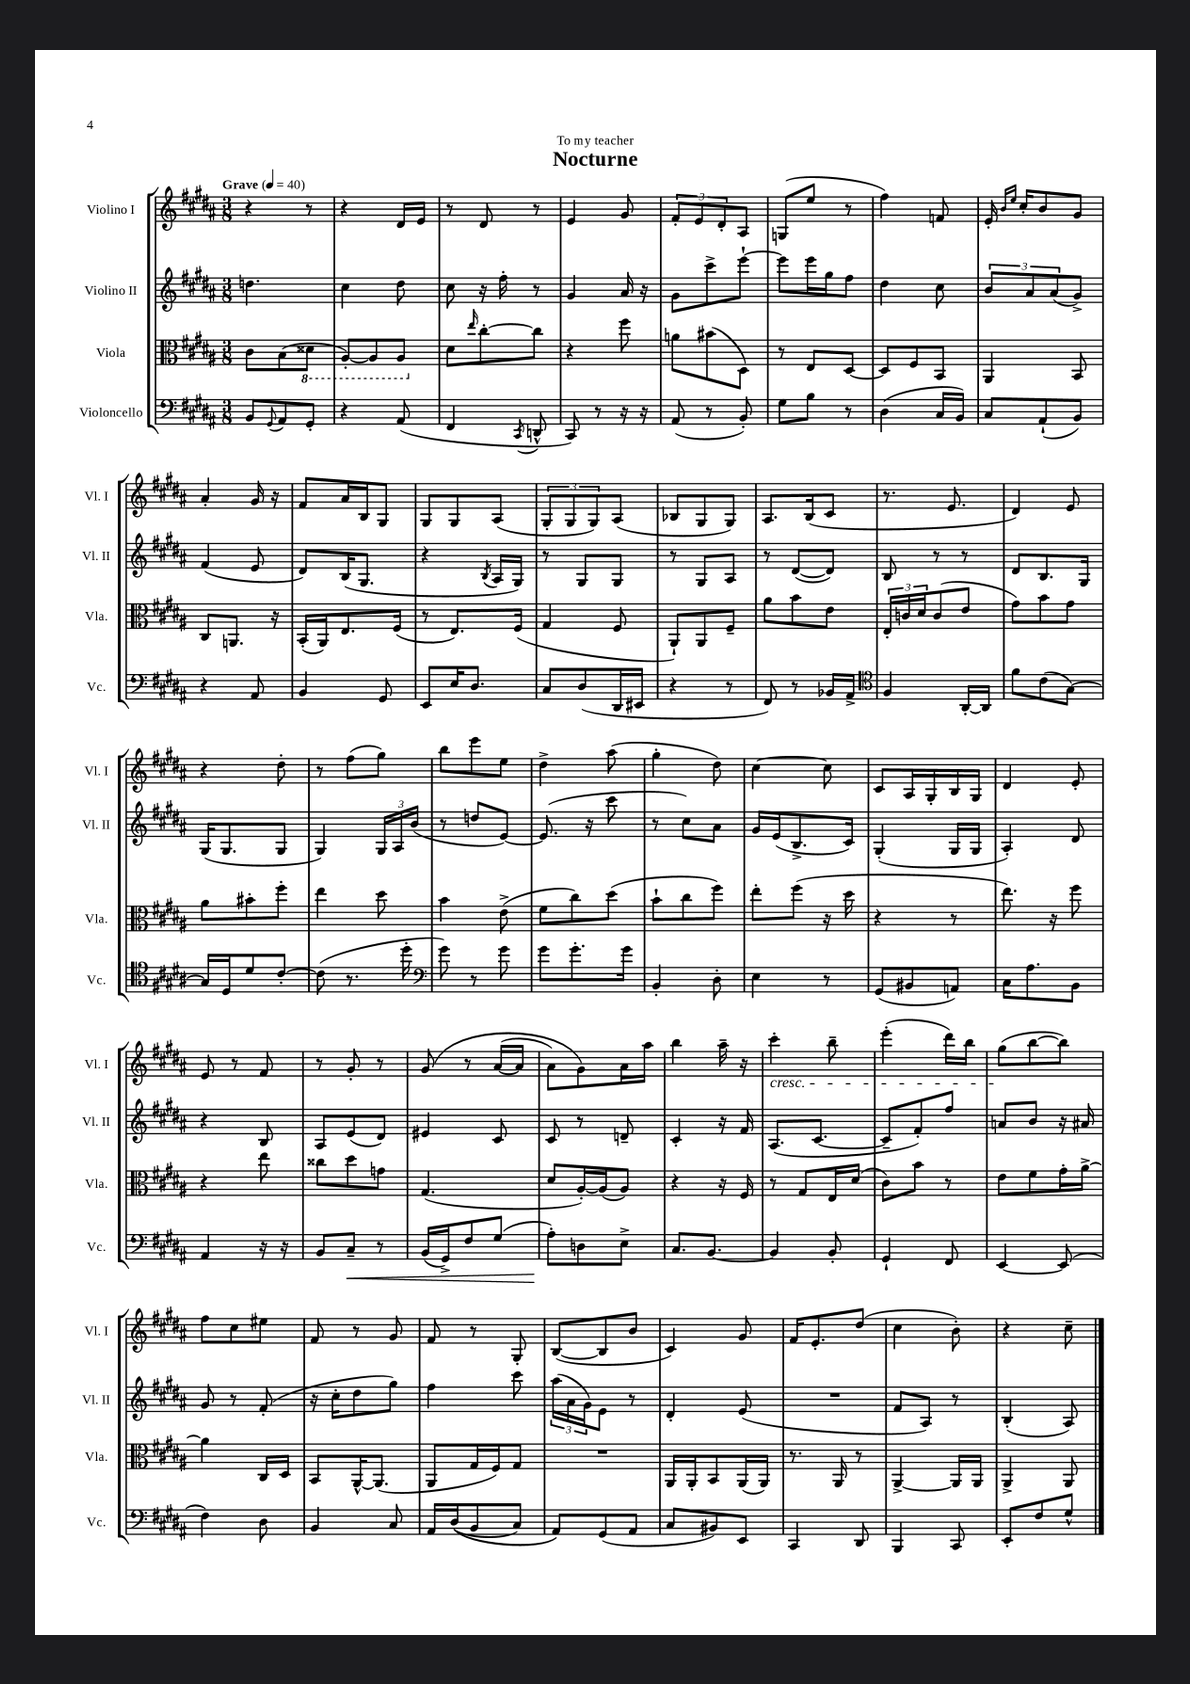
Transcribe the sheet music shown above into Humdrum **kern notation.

**kern	**dynam	**kern	**kern	**kern
*part4	*part4	*part3	*part2	*part1
*staff4	*staff4	*staff3	*staff2	*staff1
*I"Violoncello	*	*I"Viola	*I"Violino II	*I"Violino I
*I'Vc.	*	*I'Vla.	*I'Vl. II	*I'Vl. I
*clefF4	*	*clefC3	*clefG2	*clefG2
*k[f#c#g#d#a#]	*	*k[f#c#g#d#a#]	*k[f#c#g#d#a#]	*k[f#c#g#d#a#]
*M3/8	*	*M3/8	*M3/8	*M3/8
*MM40	*	*MM40	*MM40	*MM40
=1	=1	=1	=1	=1
!	!	!	!	!LO:TX:a:B:t=Grave
8BB/L	.	8c#\L	4.ddn\	4r
8qqGG#/	.	.	.	.
8AA#/	.	(8B\	.	.
*	*	*8ba	*	*
8GG#'/J	.	8D##X\J	.	8r
=2	=2	=2	=2	=2
4r	.	[8AA#'/L)	4cc#\	4r
.	.	8AA#/]	.	.
(8AA#/	.	8AA#/J	8dd#\	16d#/LL
.	.	.	.	16e/JJ
=3	=3	=3	=3	=3
*	*	*X8ba	*	*
4FF#/	.	8d#\L	8cc#\	8r
.	.	16qqee/	.	.
.	.	[8cc#'\	16r	8d#/
.	.	.	16ff#'\	.
8qCC#/	.	.	.	.
8DDn^^/	.	8cc#\J]	8r	8r
=4	=4	=4	=4	=4
8CC#/)	.	4r	4g#/	4e/
8r	.	.	.	.
16r	.	8ff#\	16a#/	8g#/
16r	.	.	16r	.
=5	=5	=5	=5	=5
(8AA#/	.	8an\L	8g#\L	12f#'/L
.	.	.	.	12e/
8r	.	(8b#X\	8ccc#^\	.
.	.	.	.	12d#'/
8BB'/)	.	8D#\J)	[8eee`\J	8A#/J
=6	=6	=6	=6	=6
8G#\L	.	8r	8eee\L]	(8Gn/L
8B\J	.	8E/L	16eee\L	8ee/J
.	.	.	16gg#\J	.
8r	.	[8D#/J	8ff#\J	8r
=7	=7	=7	=7	=7
(4D#\	.	8D#/L]	4dd#\	4ff#\)
.	.	8F#/	.	.
16C#/LL	.	8BB/J	8cc#\	8fn/
16BB/JJ)	.	.	.	.
=8	=8	=8	=8	=8
8C#/L	.	4AA#/	12b/L	16e'/
.	.	.	.	16qqb/LL
.	.	.	.	16qqee/JJ
.	.	.	.	16cc#'/KL
.	.	.	12a#/	.
(8AA#`/	.	.	.	8b/
.	.	.	(12a#/	.
8BB/J)	.	8BB/	8g#^/J)	8g#/J
!!LO:LB:g=z
=9	=9	=9	=9	=9
4r	.	8C#/L	(4f#/	4a#'/
.	.	8.AAn/J	.	.
8AA#/	.	.	8e/	16g#/
.	.	16r	.	16r
=10	=10	=10	=10	=10
4BB/	.	(16BB'/LL	8d#/L)	8f#/L
.	.	16AA#/J)	.	.
.	.	8.E/	(16B/K	16a#/L
.	.	.	8.G#/J	16B/J
8GG#/	.	.	.	8G#/J
.	.	(16F#/Jk	.	.
=11	=11	=11	=11	=11
8EE/L	.	8r	4r	8G#/L
16E/K	.	8.E/L)	.	8G#/
8.D#/J	.	.	.	.
.	.	.	8qB/	.
.	.	.	16A#/LL	(8A#/J
.	.	(16F#/Jk	16G#/JJ)	.
=12	=12	=12	=12	=12
8C#/L	.	4G#/	8r	12G#'/L
.	.	.	.	12G#/
(8D#/	.	.	8G#/L	.
.	.	.	.	12G#/)
16DD#/L	.	8F#/	8G#/J	(8A#/J
16EE#X/JJ	.	.	.	.
=13	=13	=13	=13	=13
4r	.	8AA#`/L)	8r	8B-X/L
.	.	8AA#/	8G#/L	8G#/
8r	.	8F#~/J	8A#/J	8G#/J)
=14	=14	=14	=14	=14
8FF#/)	.	8a#\L	8r	8.A#/L
8r	.	8b\	([8d#/L	.
.	.	.	.	(16B/k
16BB-X/LL	.	8e\J	8d#/J])	8c#/J
16AA#^/JJ	.	.	.	.
=15	=15	=15	=15	=15
*clefC4	*	*	*	*
4F#/	.	24E'/LL	8B/	8.r
.	.	24cn/	.	.
.	.	24d#/J	.	.
.	.	(8c/	8r	.
.	.	.	.	8.e/
[16AA#'/LL	.	8e/J	8r	.
16AA#/JJ]	.	.	.	.
=16	=16	=16	=16	=16
8f#\L	.	8g#\L)	8d#/L	4d#/)
(8c#\	.	8b\	8.B/	.
[8G#\J)	.	8g#\J	.	8e/
.	.	.	16G#/Jk	.
!!LO:LB:g=z
=17	=17	=17	=17	=17
16G#/LL]	.	8a#\L	(16G#/KL	4r
16D#/J	.	.	8.G#/	.
8d#/	.	8b#X'\	.	.
[8c#'/J	.	8ff#'\J	8G#/J	8dd#'\
=18	=18	=18	=18	=18
(8c#\]	.	4ee\	4G#/)	8r
8.r	.	.	.	(8ff#\L
.	.	8dd#\	24G#/LL	8gg#\J)
.	.	.	24A#/	.
16dd#'\	.	.	.	.
.	.	.	(24b/JJ	.
=19	=19	=19	=19	=19
*clefF4	*	*	*	*
8g#\)	.	4b\	8r	8bb\L
8r	.	.	8ddn/L	8eee\
8g#\	.	(8e^\	[8e/J)	8ee\J
=20	=20	=20	=20	=20
8g#\L	.	8f#\L	(8.e/]	4dd#^\
8.g#'\	.	8cc#\)	.	.
.	.	.	16r	.
.	.	(8dd#\J	8ccc#\	(8aa#\
16g#\Jk	.	.	.	.
=21	=21	=21	=21	=21
4BB'/	.	8b`\L	8r	4gg#'\
.	.	8cc#\	8cc#\L)	.
8D#'\	.	8ff#\J)	8a#\J	8dd#\)
=22	=22	=22	=22	=22
4E\	.	8ee'\L	16g#/LL	[4cc#\
.	.	.	(16e/J	.
.	.	(8ff#\J	8.B^/	.
8r	.	16r	.	8cc#\]
.	.	16dd#\	16c#/Jk)	.
=23	=23	=23	=23	=23
(8GG#/L	.	4r	(4G#'/	8c#/L
8BB#X/	.	.	.	16A#/L
.	.	.	.	16G#'/
8AAn/J)	.	8r	16G#/LL	16B/
.	.	.	16G#/JJ	16G#/JJ
=24	=24	=24	=24	=24
16C#\KL	.	8.ee\)	4A#'/)	4d#/
8.A#\	.	.	.	.
.	.	16r	.	.
8BB\J	.	8ff#\	8d#/	8e'/
!!LO:LB:g=z
=25	=25	=25	=25	=25
4AA#/	.	4r	4r	8e/
.	.	.	.	8r
16r	.	8ee\	8B/	8f#/
16r	.	.	.	.
=26	=26	=26	=26	=26
8BB/L	.	8cc##X\L	8A#/L	8r
!	!LO:HP:b	!	!	!
8C#~/J	<	8dd#\	(8e/	8g#'/
8r	.	8gn\J	8d#/J)	8r
=27	=27	=27	=27	=27
(16BB/LL	.	(4.G#/	4e#X/	(8g#/
16GG#^/J)	.	.	.	.
8F#/	.	.	.	8r
(8G#/J	.	.	8c#/	([16a#/LL
.	.	.	.	16a#/JJ]
=28	=28	=28	=28	=28
8A#'\L)	.	8d#/L	8c#/	8a#\L)
8Dn\	[	[16A#'/L)	8r	8g#\)
.	.	(16A#/J]	.	.
8E^\J	.	8A#/J)	8dn~/	16a#\L
.	.	.	.	16aa#\JJ
=29	=29	=29	=29	=29
8.C#/L	.	4r	4c#'/	4bb\
[8.BB/J	.	.	.	.
.	.	16r	16r	16aa#~\
.	.	16F#/	16f#/	16r
=30	=30	=30	=30	=30
!	!	!	!	!LO:TX:b:i:t=cresc.
4BB/]	.	8r	(8.A#/L	4ccc#'\
.	.	8G#/L	.	.
.	.	.	[8.c#/J	.
8BB'/	.	16E/L	.	8bb~\
.	.	(16d#/JJ	.	.
=31	=31	=31	=31	=31
4GG#`/	.	8c#\L)	8c#~/L]	(4eee'\
.	.	8b\J	8f#'/)	.
8FF#/	.	8r	8ff#/J	16ddd#\LL)
.	.	.	.	16bb\JJ
=32	=32	=32	=32	=32
[4EE/	.	8e\L	8an/L	(8gg#\L
.	.	8f#\	8b/J	[8bb\
(8EE/]	.	16g#'\L	16r	8bb\J])
.	.	[16a#^\JJ	16a#X/	.
!!LO:LB:g=z
=33	=33	=33	=33	=33
4F#\)	.	4a#\]	8g#/	8ff#\L
.	.	.	8r	8cc#\
8D#\	.	16C#/LL	(8f#'/	8ee#X\J
.	.	16D#/JJ	.	.
=34	=34	=34	=34	=34
4BB/	.	8BB/L	16r	8f#/
.	.	.	16cc#'\KL	.
.	.	[16AA#^^/K	8dd#\	8r
.	.	(8.AA#/J]	.	.
8C#/	.	.	8gg#\J)	8g#/
=35	=35	=35	=35	=35
16AA#/LL	.	8AA#/L	4ff#\	8f#/
((16D#/J	.	.	.	.
8BB/	.	16G#/L	.	8r
.	.	16F#/J)	.	.
8C#/J)	.	8G#/J	8ccc#\	8G#'/
=36	=36	=36	=36	=36
8AA#/L)	.	4.r	(24aa#\LL	([8B/L
.	.	.	24a#\	.
.	.	.	24g#\J)	.
(8GG#/	.	.	8e\J	8B/]
8AA#/J	.	.	8r	8b/J
=37	=37	=37	=37	=37
8C#/L	.	16AA#/LL	4d#'/	4c#/)
.	.	16AA#'/J	.	.
8BB#X/)	.	8BB/	.	.
8EE/J	.	(16AA#/L	(8e/	8g#/
.	.	16AA#/JJ)	.	.
=38	=38	=38	=38	=38
4CC#/	.	8.r	4.r	16f#/KL
.	.	.	.	8.e'/
.	.	16AA#/	.	.
8DD#/	.	8r	.	(8dd#/J
=39	=39	=39	=39	=39
4BBB/	.	[4AA#^/	8f#/L	4cc#\
.	.	.	8A#/J)	.
8CC#/	.	16AA#/LL]	8r	8b'\)
.	.	16AA#/JJ	.	.
=40	=40	=40	=40	=40
8EE'/L	.	4AA#^/	(4B'/	4r
8F#/	.	.	.	.
8G#^^/J	.	8AA#/	8A#/)	8cc#~\
==	==	==	==	==
*-	*-	*-	*-	*-
